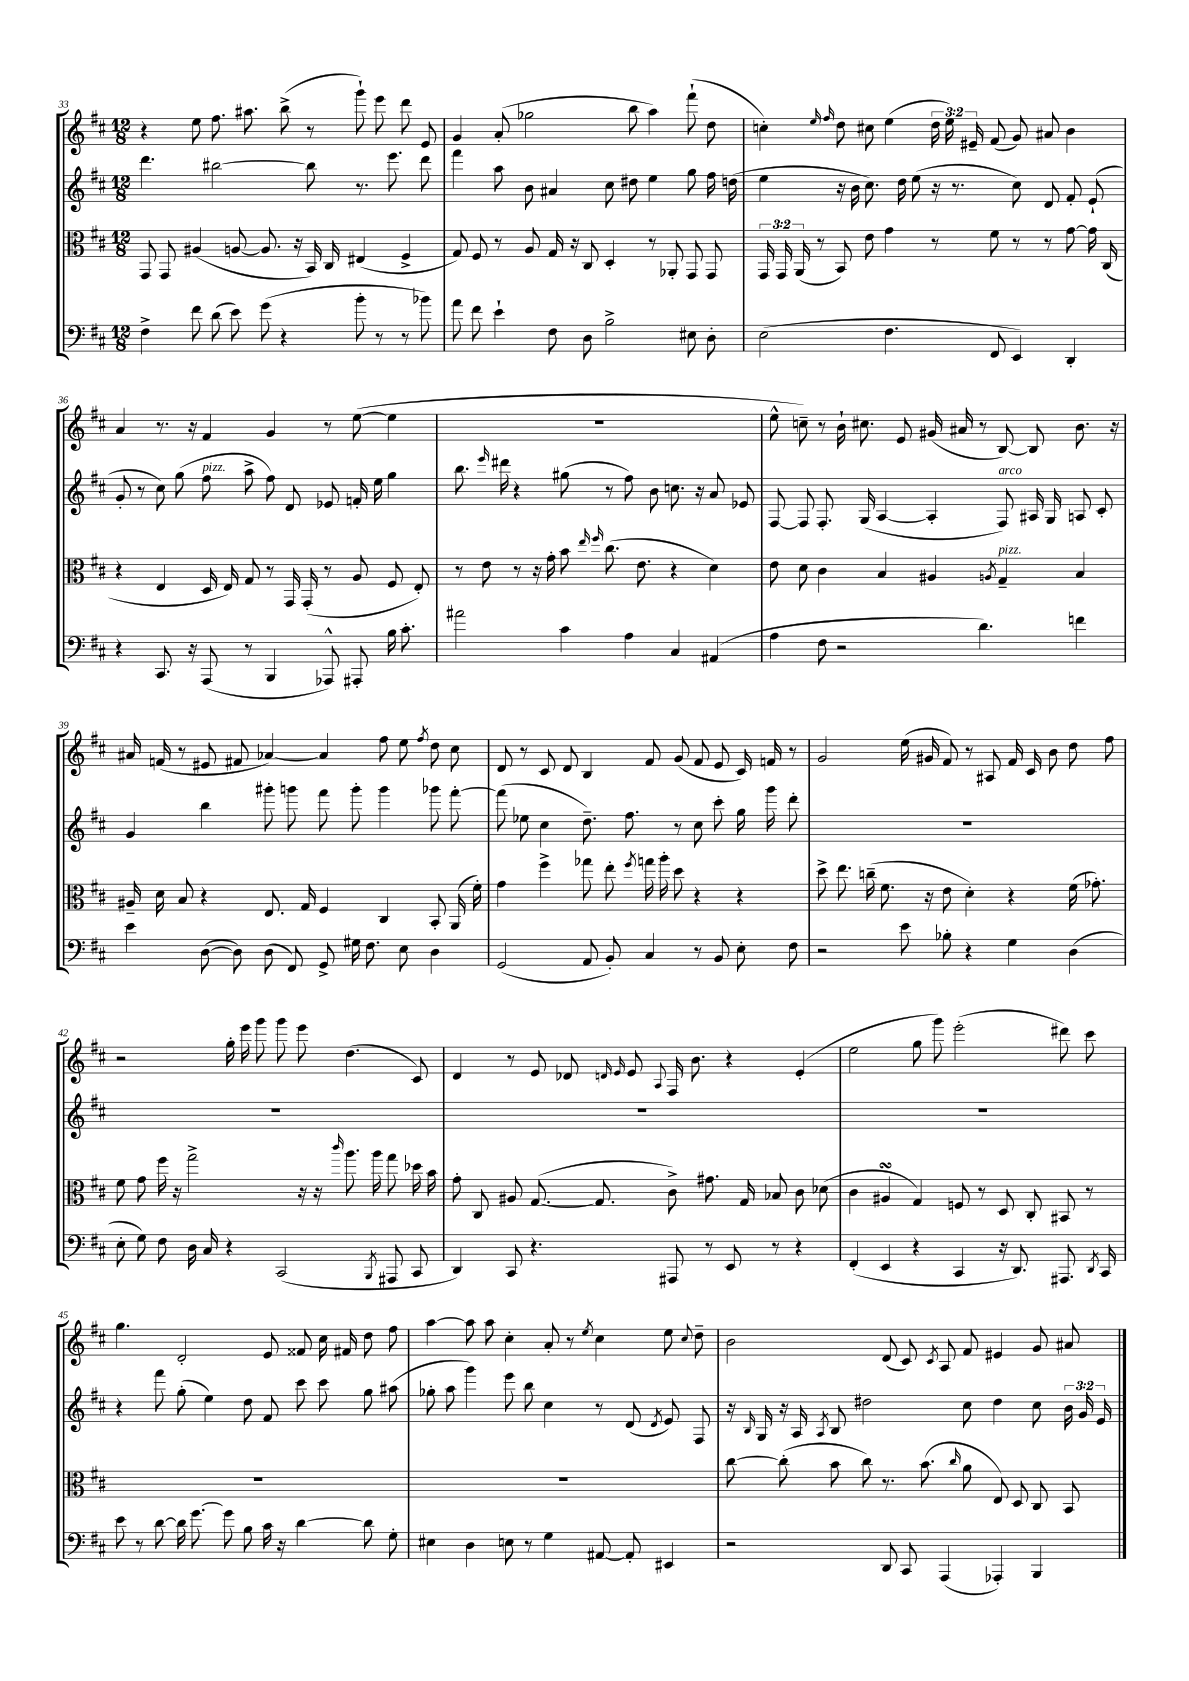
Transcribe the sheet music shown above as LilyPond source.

<<
\new StaffGroup <<
\new Staff = "s0" {
    \clef treble \key d \major \numericTimeSignature \time 12/8 \override Staff.TupletNumber.text = #tuplet-number::calc-fraction-text
    \autoBeamOff r4 e''8 fis''8. ais''8. b''8->( r8 g'''8-!) e'''8 d'''8 e'8 |
    g'4 a'8-.( ges''2 b''8 a''4) fis'''8-!( d''8 |
    c''4-.) \grace { e''16 fis''16 } d''8 cis''8 e''4( \tuplet 3/2 { d''16 e''16) eis'16-- } fis'8( g'8) ais'8 b'4 |
    a'4 r8. r16 fis'4 g'4 r8 e''8~( e''4 |
    R1. |
    e''8-^ c''8--) r8 b'16-! cis''8. e'8 gis'16( ais'16 r8 b8~) b8 b'8. r16 |
    ais'16 f'16( r8 eis'8 fis'8 aes'4~) aes'4 fis''8 e''8 \acciaccatura { fis''8 } d''8 cis''8 |
    d'8 r8 cis'8 d'8 b4 fis'8 g'8( fis'8 e'8 cis'16) f'16 r8 |
    g'2 e''16( gis'16 fis'8) r8 ais8 fis'16 cis'16 b'8 d''8 fis''8 |
    r2 g''16-. e'''16 g'''8 g'''8 e'''8 d''4.( cis'8) |
    d'4 r8 e'8 des'8 \grace { d'16 e'16 } e'8 \appoggiatura { a8 } fis16 b'8. r4 e'4-.( |
    e''2 g''8 g'''8) e'''2-.( dis'''8) cis'''8 |
    g''4. d'2-. e'8 fisis'8 cis''16 fis'16 d''8 fis''8 |
    a''4~ a''8 a''8 cis''4-. a'8-. r8 \acciaccatura { e''8 } cis''4 e''8 \appoggiatura { cis''8 } d''8-- |
    b'2 d'8( cis'8) \acciaccatura { cis'8 } a8 fis'8 eis'4 g'8 ais'8 \bar "|." |
}
\new Staff = "s1" {
    \clef treble \key d \major \numericTimeSignature \time 12/8 \override Staff.TupletNumber.text = #tuplet-number::calc-fraction-text
    \autoBeamOff d'''4. bis''2~ bis''8 r8. e'''8. d'''8 |
    fis'''4 a''8 b'8 ais'4 cis''8 dis''8 e''4 g''8 fis''16 d''16( |
    e''4 r16 b'16 cis''8.) d''16 e''8( r16 r8. cis''8) d'8 fis'8-. e'8-!( |
    g'8-. r8 cis''8) g''8( fis''8^\markup { \italic "pizz." } a''8-> fis''8) d'8 ees'8 f'16-. e''16 g''4 |
    b''8. \grace { e'''16 } dis'''16 r4 gis''8( r8 fis''8) b'8 c''8. r16 a'8 ees'8 |
    fis8~ fis8 fis8.-. g16( a4~ a4-. fis8^\markup { \italic "arco" }) ais16 g16 a8 cis'8-. |
    g'4 b''4 gis'''8-. g'''8 fis'''8 g'''8-. g'''4 ges'''8 fis'''8~-. |
    fis'''8( ees''8 cis''4 d''8.--) fis''8. r8 cis''8 cis'''8-. g''16 g'''16 d'''8-. |
    R1. |
    R1. |
    R1. |
    R1. |
    r4 fis'''8 g''8-.( e''4) d''8 fis'8 cis'''8 cis'''8 g''8 ais''8( |
    ges''8-. a''8 g'''4) e'''8 b''8 cis''4 r8 d'8( \acciaccatura { d'8 } e'8) fis8 |
    r16 \grace { b16 } g16 r16 a16 \acciaccatura { a8 } b8 dis''2 cis''8 dis''4 cis''8 \tuplet 3/2 { b'16 g'16 e'16 } \bar "|." |
}
\new Staff = "s2" {
    \clef alto \key d \major \numericTimeSignature \time 12/8 \override Staff.TupletNumber.text = #tuplet-number::calc-fraction-text
    \autoBeamOff g,8 g,8 ais4( a8~ a8. r16 b,16) cis16 eis4( fis4-> |
    g8) fis8 r8 a8 g16 r16 cis8 d4-. r8 aes,8-. g,8 g,8 |
    \tuplet 3/2 { g,16 g,16 a,16( } r8 b,8) e'8 g'4 r8 fis'8 r8 r8 g'8~ g'16 cis16( |
    r4 e4 d16 e16) g8 r8 g,16 g,16-.( r8 a8 fis8 e8-.) |
    r8 e'8 r8 r16 g'16-. b'8 \grace { e''16 fis''16 } cis''8.( e'8. r4 d'4) |
    e'8 d'8 cis'4 b4 ais4 \acciaccatura { a8 } g4--^\markup { \italic "pizz." } b4 |
    ais16-- d'16 b8 r4 e8. g16 fis4 cis4 b,8-. a,16( fis'16-.) |
    g'4 fis''4-> ges''8 e''8-. \acciaccatura { fis''8 } g''16 a''16-. d''8 r4 r4 |
    d''8-> e''8. c''16--( fis'8. r16 e'8 d'4-.) r4 fis'16( ges'8.-.) |
    fis'8 g'8 fis''16 r16 g''2-> r16 r16 \grace { cis'''16 } a''8. a''16 g''8 des''16 b'16 |
    g'8-. cis8 ais8 g8.~( g8. cis'8->) gis'8. g16 bes8 cis'8 des'8( |
    cis'4 ais4\turn g4) f8 r8 d8 cis8-. bis,8 r8 |
    R1. |
    R1. |
    cis''8~ cis''8-.( b'8 cis''8) r8. b'8.( \grace { cis''16 } a'8 e8) d8 cis8 b,8 \bar "|." |
}
\new Staff = "s3" {
    \clef bass \key d \major \numericTimeSignature \time 12/8
    \autoBeamOff fis4-> fis'8 d'8( e'8) g'8( r4 b'8-. r8 r8 bes'8) |
    a'8 fis'8 e'4-! fis8 d8 b2-> eis8 d8-. |
    e2( fis4. fis,8 e,4) d,4-. |
    r4 cis,8. r16 a,,8( r8 b,,4 aes,,8-^) ais,,8-. b16 cis'8.-. |
    ais'2 cis'4 a4 cis4 ais,4( |
    a4 fis8 r2 d'4.) f'4 |
    e'4 d8~( d8) d8( fis,8) g,8-> gis16 fis8. e8 d4 |
    g,2( a,8 b,8-.) cis4 r8 b,8 e8-. fis8 |
    r2 e'8 bes8-. r4 g4 d4( |
    e8-. g8) fis8 d16 cis16 r4 cis,2( \acciaccatura { b,,8 } ais,,8 cis,8 |
    d,4) cis,8 r4. ais,,8 r8 e,8 r8 r4 |
    fis,4-.( e,4 r4 cis,4 r16 d,8.) ais,,8. \acciaccatura { d,8 } cis,16 |
    e'8 r8 d'8~ d'16 g'8.~ g'8 b8 cis'16 r16 d'4~ d'8 g8-. |
    eis4 d4 e8 r8 g4 ais,8~ ais,8-. eis,4 |
    r2 d,8 cis,8 a,,4( aes,,4-.) b,,4 \bar "|." |
}
>>
>>
\layout { \context { \Score currentBarNumber = #33 } }
